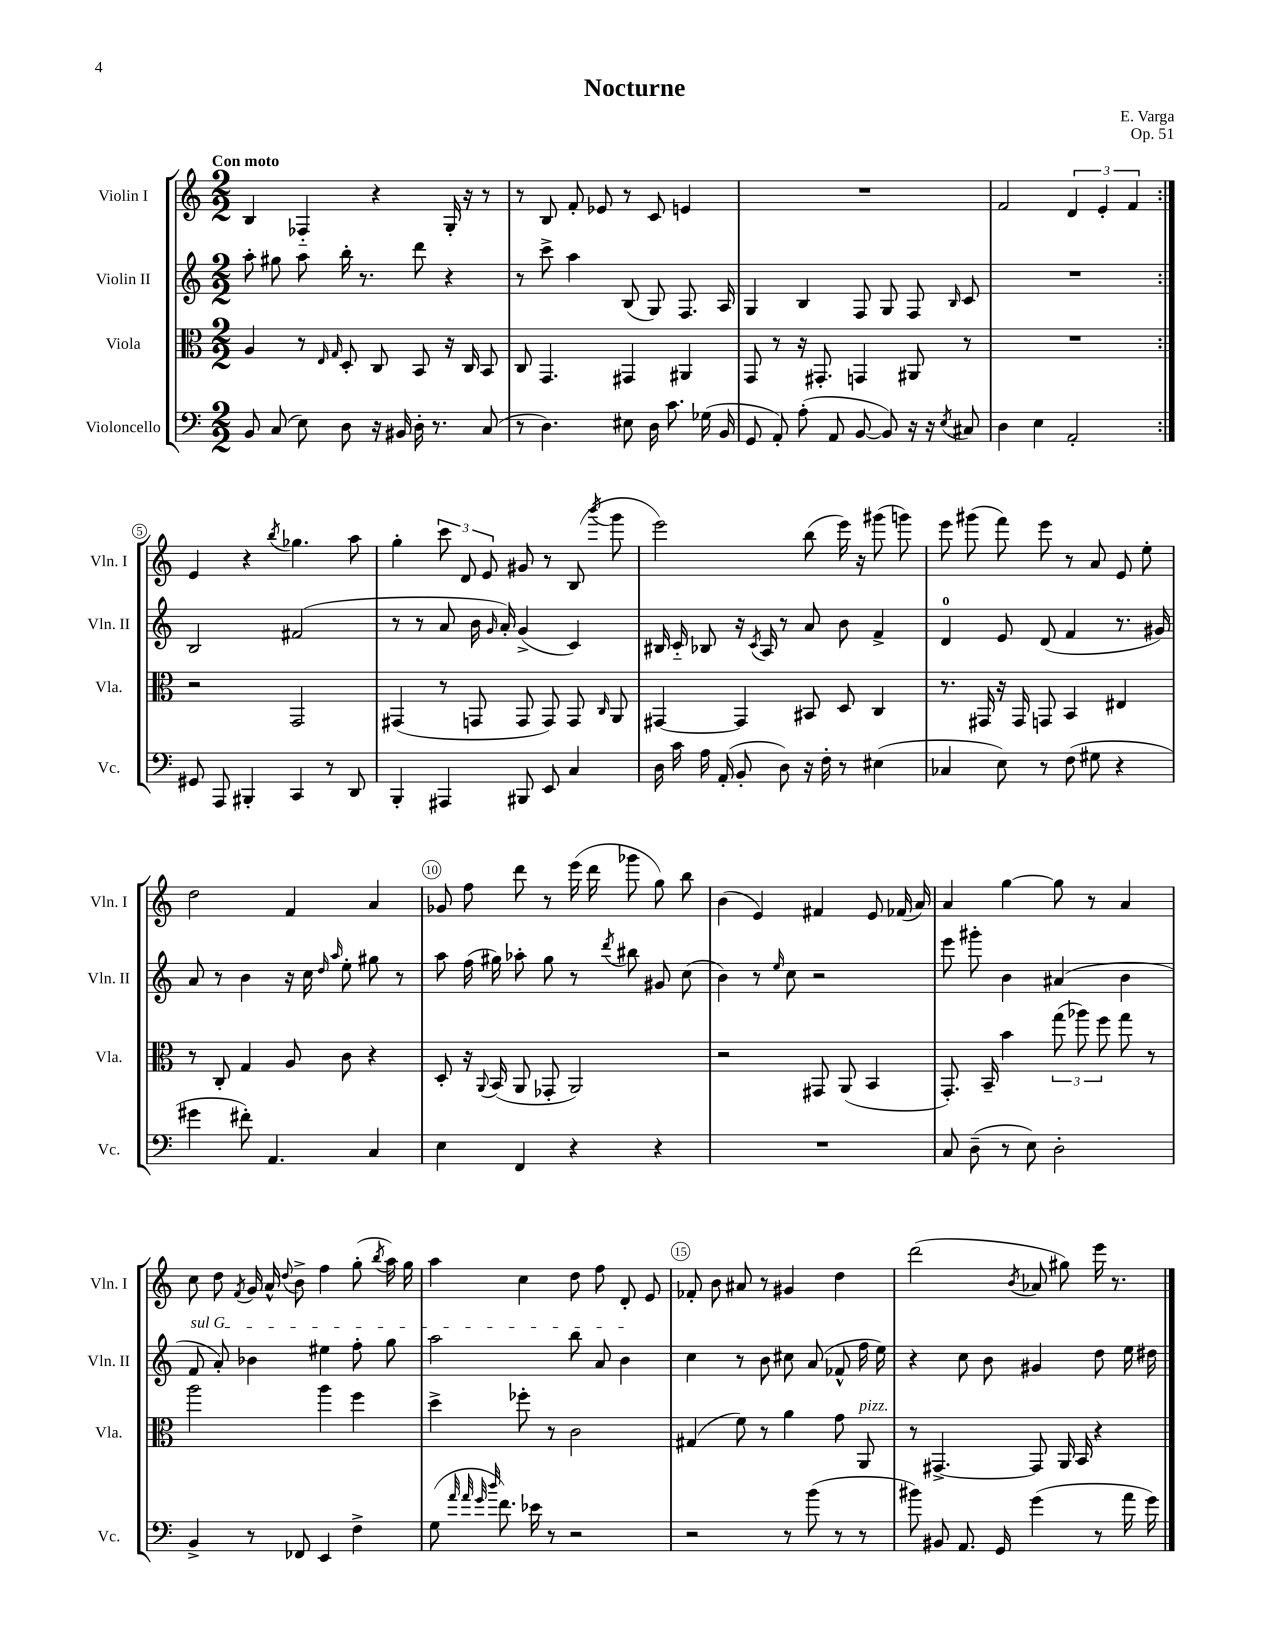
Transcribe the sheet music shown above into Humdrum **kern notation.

**kern	**kern	**kern	**kern
*staff4	*staff3	*staff2	*staff1
*clefF4	*clefC3	*clefG2	*clefG2
*k[]	*k[]	*k[]	*k[]
*M2/2	*M2/2	*M2/2	*M2/2
8BB	4A	8aa'	4B
(8C	.	8gg#	.
8E)	8r	8aa	4F-'~
.	16qqE	.	.
.	16qqG	.	.
8D	8D'	16bb'	.
.	.	8.r	.
16r	8C	.	4r
16BB#	.	.	.
16D'	8BB	8ddd	.
8.r	.	.	.
.	16r	4r	16G'
.	16C	.	16r
(8C	8BB	.	8r
=	=	=	=
8r	8C	8r	8r
4.D)	4.GG	8ccc^	8B
.	.	4aa	8f'
.	.	.	8e-
8E#	4GG#	(8B	8r
16D	.	8G)	8c
8.c	.	.	.
.	4AA#	8.F	4e
(16G-	.	.	.
16BB	.	16A	.
=	=	=	=
8GG	8GG	4G	1r
8AA')	8r	.	.
(8A'	16r	4B	.
.	8.GG#'	.	.
8AA	.	.	.
[8BB	4GG	8F	.
8BB])	.	8G	.
16r	8AA#	8F	.
16r	.	.	.
8qE	.	16qqB	.
8C#	8r	8c	.
=	=	=	=
4D	1r	1r	2f
4E	.	.	.
2AA'	.	.	6d
.	.	.	6e'
.	.	.	6f
=:|!	=:|!	=:|!	=:|!
8GG#	2r	2B	4e
8AAA	.	.	.
4BBB#'	.	.	4r
.	.	.	8qbb
4CC	2GG	(2f#	4.gg-
8r	.	.	.
8DD	.	.	8aa
=	=	=	=
4BBB'	(4GG#	8r	4gg'
.	.	8r	.
4AAA#	8r	8a	12ccc
.	.	.	12d
.	8GG	16b	.
.	.	.	12e
.	.	16qqg	.
.	.	16a')	.
8BBB#	8GG	(4g^	8g#
8EE	8GG)	.	8r
4C	8GG	4c)	(8B
.	16qqC	.	8qbbb
.	8AA	.	8ggg
=	=	=	=
16D	[4GG#	16B#	2eee)
16c	.	16c'~	.
16A	.	8B-	.
(16AA'	.	.	.
8BB'	4GG#]	16r	.
.	.	8qc	.
.	.	16A	.
8D)	.	8r	.
16r	8BB#	8a	(8bb
16F'	.	.	.
8r	8D	8b	16eee)
.	.	.	16r
(4E#	4C	4f^	(8ggg#
.	.	.	8ggg)
=	=	=	=
4C-	8.r	4d	8eee
.	.	.	(8ggg#
.	16GG#	.	.
8E)	16r	8e	8fff)
.	16GG#	.	.
8r	8GG	(8d	8eee
(8F	4BB	4f	8r
8G#	.	.	8a
4r	4E#	8.r	8e
.	.	.	8ee'
.	.	16g#)	.
=	=	=	=
4g#	8r	8a	2dd
.	8C'	8r	.
8f#')	4G	4b	.
4.AA	.	.	.
.	8A	16r	4f
.	.	16cc	.
.	.	16qqdd	.
.	.	16qqaa	.
.	8c	8ee'	.
4C	4r	8gg#	4a
.	.	8r	.
=	=	=	=
4E	8D'	8aa	8g-
.	16r	(16ff	8ff
.	8qqAA	.	.
.	(16BB	16gg#)	.
4FF	8AA	8aa-'	8ddd
.	8GG-'	8gg#	8r
4r	2AA)	8r	(16eee
.	.	.	16ddd
.	.	8qddd	.
.	.	8bb#	8ggg-
4r	.	8g#	8gg)
.	.	(8cc	8bb
=	=	=	=
1r	2r	4b)	(4b
.	.	8r	4e)
.	.	16qqee	.
.	.	8cc	.
.	8GG#	2r	4f#
.	(8AA	.	.
.	4BB	.	8e
.	.	.	(16f-
.	.	.	16a)
=	=	=	=
8C	8.GG')	8eee	4a
(8D~	.	8ggg#'	.
.	16BB~	.	.
8r	4b	4b	[4gg
8E)	.	.	.
2D'	(12gg	(4a#	8gg]
.	12aa-)	.	.
.	.	.	8r
.	12ff	.	.
.	8gg	4b	4a
.	8r	.	.
=	=	=	=
4BB^	2aa	8f	8cc
.	.	8a')	8dd
.	.	.	8qf
8r	.	4b-	16g
.	.	.	16a^^
.	.	.	8qqdd
8FF-	.	.	8b^
4EE	4aa	4ee#	4ff
4F^	4ff	8ff'	(8gg'
.	.	.	8qbb
.	.	8gg	16aa)
.	.	.	16gg
=	=	=	=
(8G	4dd^	2aa	4aa
32qqa	.	.	.
32qqa	.	.	.
32qqg	.	.	.
32qqdd	.	.	.
8.f)	.	.	.
.	8ff-'	.	4cc
16e-	.	.	.
8r	8r	.	.
2r	2c	8bb	8dd
.	.	8a	8ff
.	.	4b	8d'
.	.	.	8e
=	=	=	=
2r	(4G#	4cc	8f-'
.	.	.	8b
.	8f)	8r	8a#
.	8r	8b	8r
8r	4a	8cc#	4g#
(8b	.	(8a	.
8r	8g	8f-^^	4dd
8r	8AA	16ff	.
.	.	16ee)	.
=	=	=	=
8b#)	8r	4r	(2ddd
8BB#	[4.GG#^	.	.
8.AA	.	8cc	.
.	.	8b	.
16GG	.	.	.
.	.	.	8qb
(4g	8GG#]	4g#	8a-
.	16AA	.	8gg#)
.	16BB	.	.
8r	4r	8dd	16eee
.	.	.	8.r
16a	.	16ee	.
16g)	.	16dd#	.
==	==	==	==
*-	*-	*-	*-
